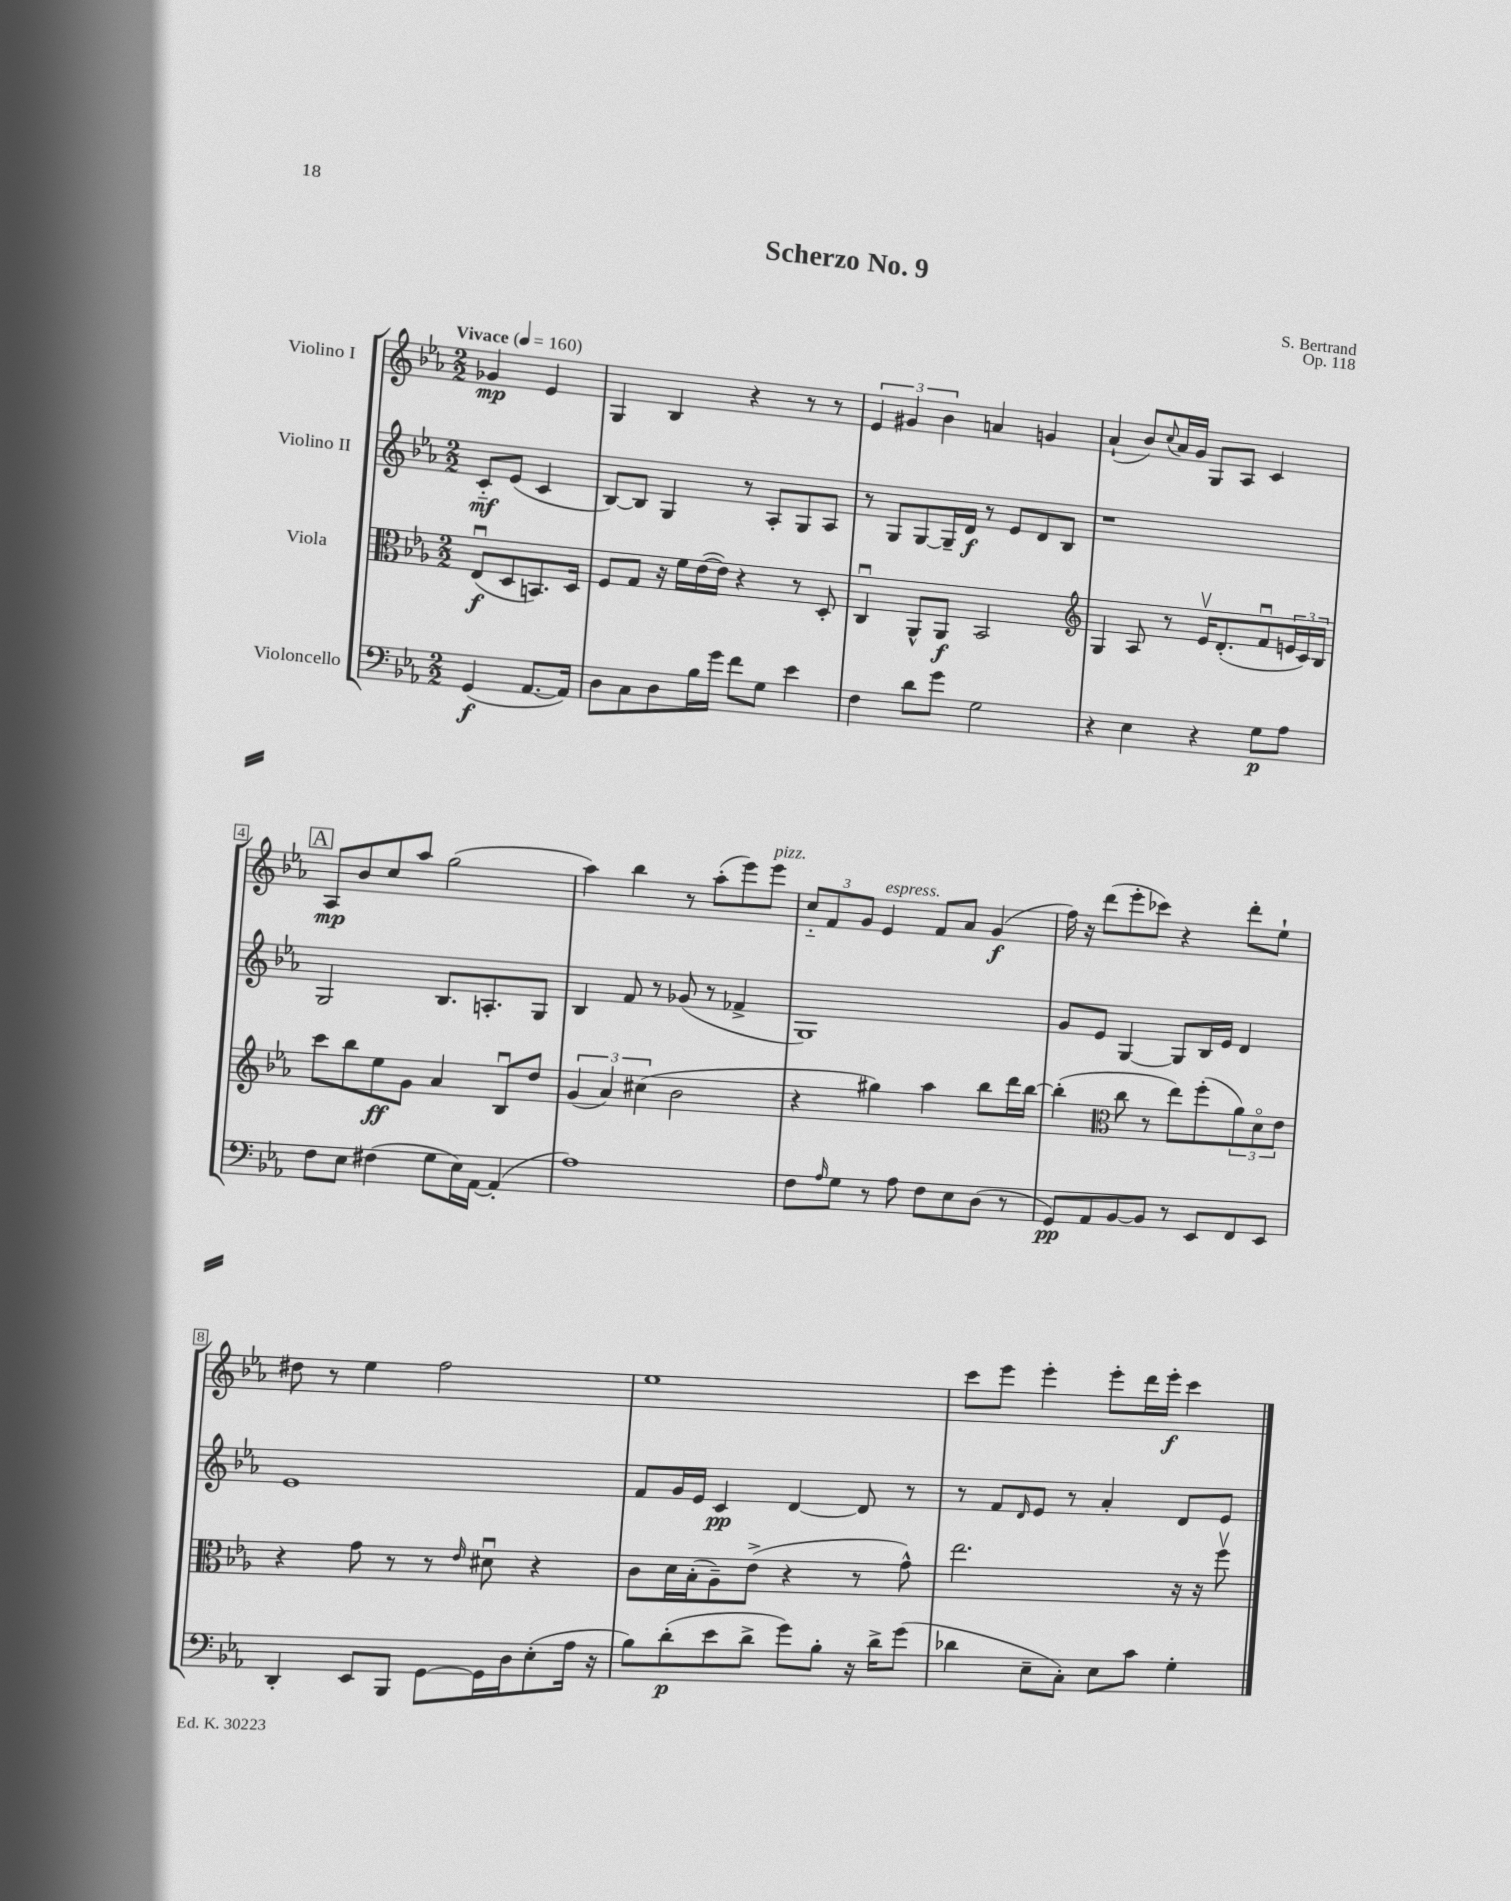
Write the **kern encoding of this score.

**kern	**dynam	**kern	**dynam	**kern	**dynam	**kern	**dynam
*part4	*part4	*part3	*part3	*part2	*part2	*part1	*part1
*staff4	*staff4	*staff3	*staff3	*staff2	*staff2	*staff1	*staff1
*I"Violoncello	*	*I"Viola	*	*I"Violino II	*	*I"Violino I	*
*clefF4	*	*clefC3	*	*clefG2	*	*clefG2	*
*k[b-e-a-]	*	*k[b-e-a-]	*	*k[b-e-a-]	*	*k[b-e-a-]	*
*M2/2	*	*M2/2	*	*M2/2	*	*M2/2	*
*MM160	*	*MM160	*	*MM160	*	*MM160	*
=	=	=	=	=	=	=	=
!	!	!	!	!	!	!LO:TX:a:B:t=Vivace	!
(4GG/	f	(8E-u/L	f	8c/L	mf	4g-X/	mp
.	.	8D/	.	(8e-/J	.	.	.
[8.AA-/L	.	8.BBn/)	.	4c/	.	4e-/	.
16AA-/Jk])	.	16D/Jk	.	.	.	.	.
=1	=1	=1	=1	=1	=1	=1	=1
8D\L	.	8F/L	.	[8B-/L)	.	4G/	.
8C\	.	8G/J	.	8B-/J]	.	.	.
8D\	.	16r	.	4G/	.	4B-/	.
.	.	16f\LL	.	.	.	.	.
16B-\L	.	([16e-\	.	.	.	.	.
16g\JJ	.	16e-\JJ])	.	.	.	.	.
8f\L	.	4r	.	8r	.	4r	.
8G\J	.	.	.	8A-'/L	.	.	.
4e-\	.	8r	.	8G/	.	8r	.
.	.	8D'/	.	8A-/J	.	8r	.
=2	=2	=2	=2	=2	=2	=2	=2
4F\	.	4Cu/	.	8r	.	6e-/	.
.	.	.	.	8G/L	.	.	.
.	.	.	.	.	.	6g#X/	.
8d\L	.	8AA-^^/L	.	[8G/	.	.	.
.	.	.	.	.	.	6b-\	.
8g\J	.	8AA-/J	f	16G~/L]	.	.	.
.	.	.	.	16d/JJ	f	.	.
2G\	.	2BB-/	.	8r	.	4an/	.
.	.	.	.	8e-/L	.	.	.
.	.	.	.	8d/	.	4gn/	.
.	.	.	.	8B-/J	.	.	.
=3	=3	=3	=3	=3	=3	=3	=3
*	*	*clefG2	*	*	*	*	*
4r	.	4G/	.	1r	.	(4a-`/	.
4E-\	.	8A-/	.	.	.	8b-/L)	.
.	.	.	.	.	.	8qqcc/	.
.	.	8r	.	.	.	16a-/L	.
.	.	.	.	.	.	16g/JJ	.
4r	.	16e-v/KL	.	.	.	8G/L	.
.	.	(8.d'/	.	.	.	.	.
.	.	.	.	.	.	8A-/J	.
8G\L	p	8fu/	.	.	.	4c/	.
8A-\J	.	24en/L	.	.	.	.	.
.	.	24c/)	.	.	.	.	.
.	.	24B-/JJ	.	.	.	.	.
!!LO:LB:g=z
!!LO:REH:place=s1:t=A
=4	=4	=4	=4	=4	=4	=4	=4
8F\L	.	8ccc\L	.	2G/	.	8A-/L	mp
8E-\J	.	8bb-\	.	.	.	8b-/	.
(4F#X\	.	8ee-\	ff	.	.	8cc/	.
.	.	8g\J	.	.	.	8aa-/J	.
8G\L	.	4a-/	.	8.B-/L	.	(2gg\	.
16E-\L)	.	.	.	.	.	.	.
[16AA-\JJ	.	.	.	8.An'/	.	.	.
(4AA-'/]	.	8B-u/L	.	.	.	.	.
.	.	8dd/J	.	8G/J	.	.	.
=5	=5	=5	=5	=5	=5	=5	=5
1A-)	.	(6g/	.	4B-/	.	4aa-\)	.
.	.	6a-/)	.	.	.	.	.
.	.	.	.	8f/	.	4bb-\	.
.	.	(6cc#X\	.	.	.	.	.
.	.	.	.	8r	.	.	.
.	.	2b-\	.	(8g-X/	.	8r	.
.	.	.	.	8r	.	(8aa-'\L	.
.	.	.	.	4f-X^/	.	8eee-\)	.
!	!	!	!	!	!	!LO:TX:a:i:t=pizz.	!
.	.	.	.	.	.	8eee-\J	.
=6	=6	=6	=6	=6	=6	=6	=6
8F\L	.	4r	.	1G)	.	12cc/L	.
.	.	.	.	.	.	12f/	.
16qqA-/	.	.	.	.	.	.	.
8G\J	.	.	.	.	.	.	.
.	.	.	.	.	.	12g/J	.
!	!	!	!	!	!	!LO:TX:a:i:t=espress.	!
8r	.	4gg#X\)	.	.	.	4e-/	.
8A-\	.	.	.	.	.	.	.
8F\L	.	4aa-\	.	.	.	8f/L	.
8E-\	.	.	.	.	.	8a-/J	.
(8D\J	.	8bb-\L	.	.	.	(4g/	f
8r	.	16ddd\L	.	.	.	.	.
.	.	[16bb-\JJ	.	.	.	.	.
=7	=7	=7	=7	=7	=7	=7	=7
8GG/L)	pp	(4bb-'\]	.	8g/L	.	16ff\)	.
.	.	.	.	.	.	16r	.
8AA-/	.	.	.	8e-/J	.	(8ddd\L	.
*	*	*clefC3	*	*	*	*	*
[8BB-/	.	8cc\	.	[4G/	.	8eee-'\	.
8BB-/J]	.	8r	.	.	.	8ccc-X\J)	.
8r	.	8ee-\L)	.	8G/L]	.	4r	.
8EE-/L	.	(8ff'\	.	16B-/L	.	.	.
.	.	.	.	16e-/JJ	.	.	.
8FF/	.	12a-\)	.	4d/	.	8ddd'\L	.
.	.	12d\	.	.	.	.	.
8EE-/J	.	.	.	.	.	8ee-`\J	.
.	.	12e-\J	.	.	.	.	.
!!LO:LB:g=z
=8	=8	=8	=8	=8	=8	=8	=8
4DD'/	.	4r	.	1e-	.	8dd#X\	.
.	.	.	.	.	.	8r	.
8EE-/L	.	8g\	.	.	.	4ee-\	.
8BBB-/J	.	8r	.	.	.	.	.
[8GG\L	.	8r	.	.	.	2ff\	.
.	.	16qqe-/	.	.	.	.	.
16GG\L]	.	8d#Xu\	.	.	.	.	.
16D\J	.	.	.	.	.	.	.
(8E-'\	.	4r	.	.	.	.	.
16A-\Jk	.	.	.	.	.	.	.
16r	.	.	.	.	.	.	.
=9	=9	=9	=9	=9	=9	=9	=9
8B-\L)	.	8c\L	.	8f/L	.	1ee-	.
(8d'\	p	16d\L	.	16g/L	.	.	.
.	.	(16B-'\J	.	16e-/JJ	.	.	.
8e-\	.	8A-~\)	.	4c/	pp	.	.
8d^\J	.	(8e-^\J	.	.	.	.	.
8g\L)	.	4r	.	[4d/	.	.	.
8B-'\J	.	.	.	.	.	.	.
16r	.	8r	.	8d/]	.	.	.
16d^\KL	.	.	.	.	.	.	.
(8g\J	.	8g^^\)	.	8r	.	.	.
=10	=10	=10	=10	=10	=10	=10	=10
4d-X\	.	2.ee-\	.	8r	.	8ccc\L	.
.	.	.	.	8f/L	.	8eee-\J	.
.	.	.	.	16qqd/	.	.	.
8E-~\L	.	.	.	8e-/J	.	4eee-'\	.
8C'\J)	.	.	.	8r	.	.	.
8E-\L	.	.	.	4a-'/	.	8eee-'\L	.
8c\J	.	.	.	.	.	16ddd\L	.
.	.	.	.	.	.	16eee-'\JJ	f
4G'\	.	16r	.	8d/L	.	4ccc\	.
.	.	16r	.	.	.	.	.
.	.	8ffv\	.	8e-/J	.	.	.
==	==	==	==	==	==	==	==
*-	*-	*-	*-	*-	*-	*-	*-
